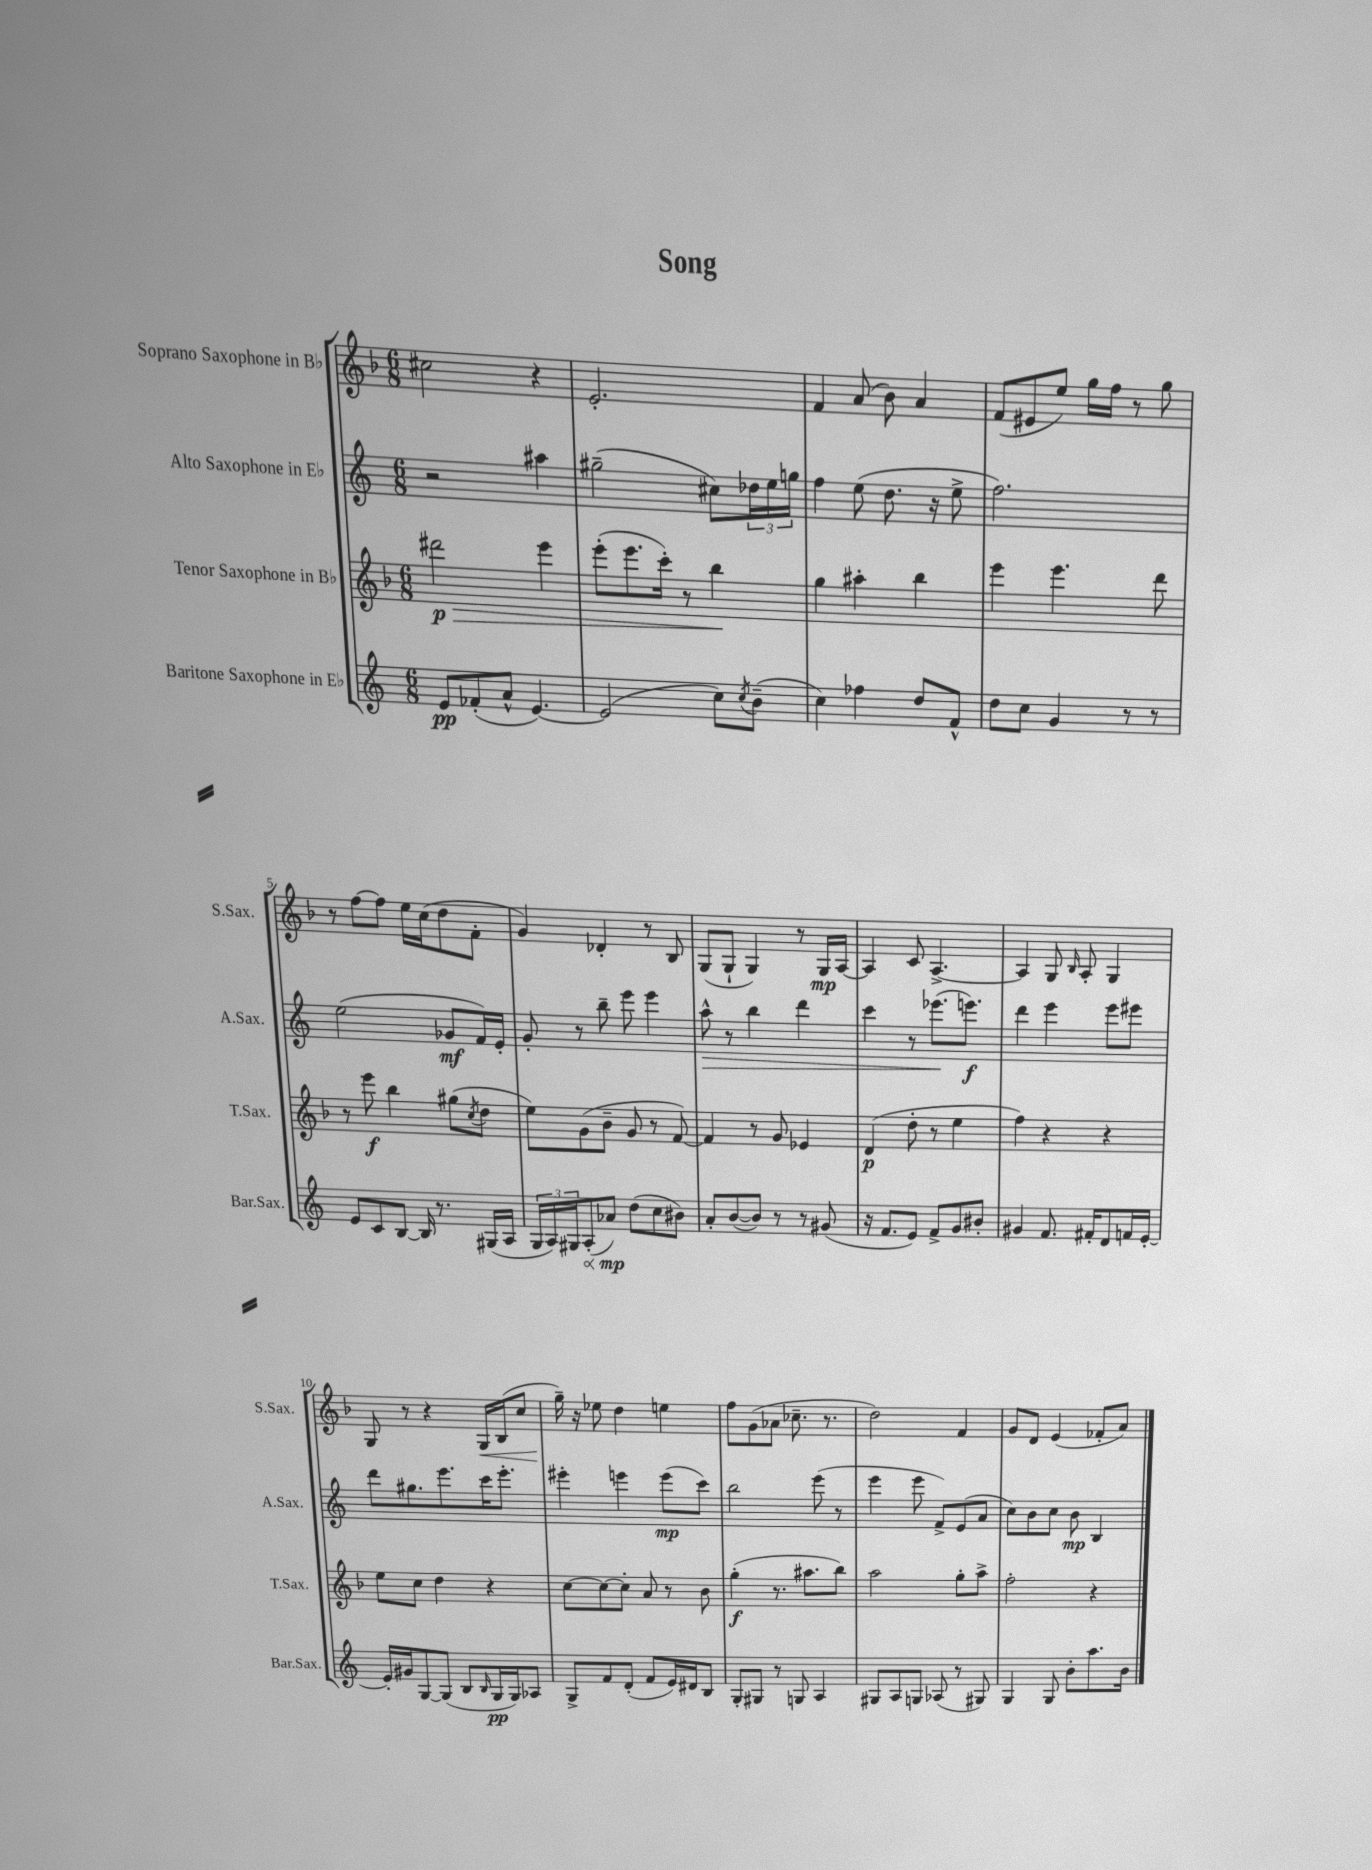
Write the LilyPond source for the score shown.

\header { title = "Song" }
<<
\new StaffGroup <<
\new Staff = "s0" \with { instrumentName = "Soprano Saxophone in Bb" shortInstrumentName = "S.Sax." } {
    \clef treble \key f \major \numericTimeSignature \time 6/8
    cis''2 r4 |
    e'2.-. |
    f'4 a'8( bes'8) a'4 |
    f'8( eis'8 e''8) g''16 f''16 r8 g''8 |
    r8 f''8~ f''8 e''16 c''16( d''8 f'8-. |
    g'4) des'4-. r8 bes8 |
    g8( g8-! g4) r8 g16\mp a16~ |
    a4 c'8 a4.~-> |
    a4 g8 \grace { bes16 } a8-. g4 |
    g8 r8 r4 g16\< bes16( c''8 |
    g''16--\!) r16 ees''8 d''4 e''4 |
    f''8 g'8( aes'8 ces''8.-- r8. |
    d''2) f'4 |
    g'8 d'8 e'4( fes'8-. a'8) \bar "|." |
}
\new Staff = "s1" \with { instrumentName = "Alto Saxophone in Eb" shortInstrumentName = "A.Sax." } {
    \clef treble \key c \major \numericTimeSignature \time 6/8
    r2 ais''4 |
    gis''2--( cis''8) \tuplet 3/2 { des''16 e''16 g''16 } |
    f''4 e''8( d''8. r16 e''8-> |
    f''2.) |
    e''2( ges'8\mf f'16) e'16-. |
    g'8-. r8 b''8-- e'''8 e'''4 |
    a''8-^\> r8 b''4 d'''4 |
    c'''4 r8 ees'''8.\!( e'''8.\f) |
    d'''4 e'''4 e'''8 eis'''8 |
    d'''8 gis''8. e'''8. c'''16 e'''8.-. |
    eis'''4-. e'''4 e'''8\mp( c'''8) |
    b''2 e'''8( r8 |
    e'''4 e'''8 f'8->) e'8( a'8 |
    c''8) b'8 c''8 b'8\mp b4 \bar "|." |
}
\new Staff = "s2" \with { instrumentName = "Tenor Saxophone in Bb" shortInstrumentName = "T.Sax." } {
    \clef treble \key f \major \numericTimeSignature \time 6/8
    dis'''2\p\> e'''4 |
    e'''8-.( e'''8. c'''16-.) r8 bes''4\! |
    g''4 ais''4-. bes''4 |
    e'''4 e'''4. d'''8 |
    r8 e'''8\f bes''4 gis''8( \acciaccatura { c''8 } d''8 |
    e''8) g'8( bes'8-- g'8 r8 f'8~) |
    f'4 r8 g'8 ees'4 |
    d'4\p( d''8-. r8 e''4 |
    f''4) r4 r4 |
    e''8 c''8 d''4 r4 |
    c''8~ c''8~ c''8-. a'8 r8 bes'8 |
    g''4-.\f( r8. ais''8. bes''8) |
    a''2 g''8-. a''8-> |
    f''2-. r4 \bar "|." |
}
\new Staff = "s3" \with { instrumentName = "Baritone Saxophone in Eb" shortInstrumentName = "Bar.Sax." } {
    \clef treble \key c \major \numericTimeSignature \time 6/8
    e'8\pp fes'8-.( a'8-^ e'4.~) |
    e'2( c''8) \acciaccatura { c''8 } b'8--( |
    c''4) fes''4 d''8 f'8-^ |
    d''8 c''8 g'4 r8 r8 |
    e'8 c'8 b8~ b16 r8. gis16( a16 |
    \tuplet 3/2 { g16 a16) gis16 } \once \override Hairpin.circled-tip = ##t a8-.\<( aes'8\mp\!) d''8( c''8 bis'8) |
    a'8-. b'8~( b'8) r8 r8 gis'8( |
    r16 f'8. e'8) f'8-> g'8 bis'8-. |
    gis'4 f'8. fis'16-. d'8 f'16 e'16~-. |
    e'16-. gis'16 g8~ g8( b8 \grace { b16 } g16\pp g16) aes8 |
    g8-> f'8 d'8-.( f'8 e'16) dis'16 b8 |
    g8-. gis8 r8 g8 a4 |
    gis8 a8 g8 aes8( r8 gis8) |
    g4 g8 b'8-. a''8. b'16 \bar "|." |
}
>>
>>
